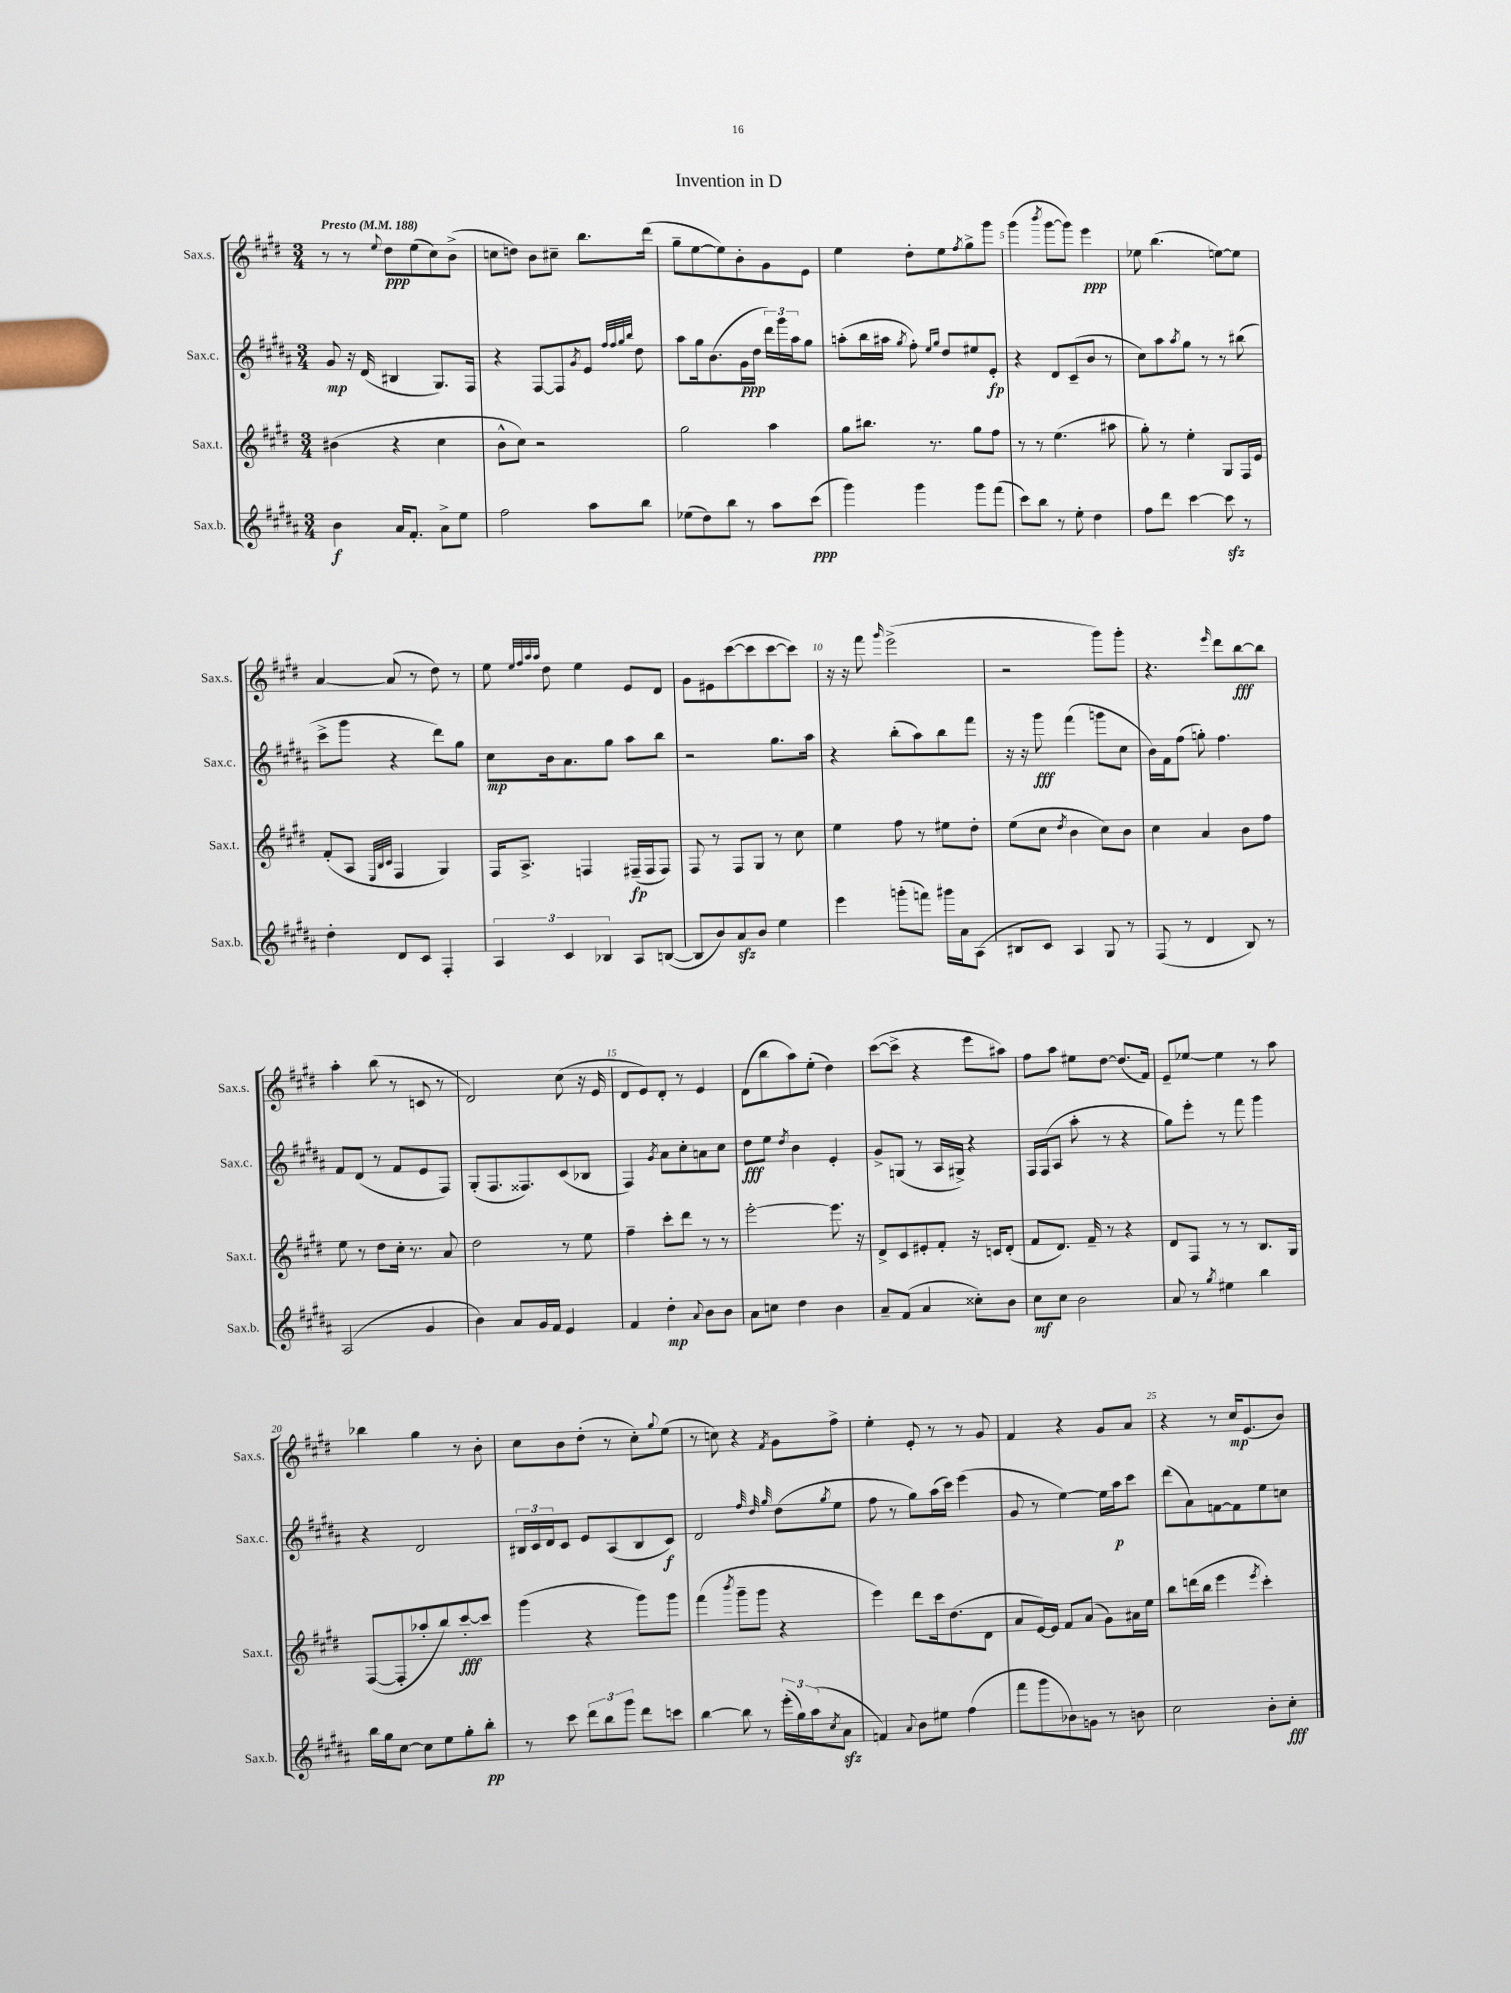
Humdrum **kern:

**kern	**kern	**kern	**kern
*staff4	*staff3	*staff2	*staff1
*clefG2	*clefG2	*clefG2	*clefG2
*k[f#c#g#d#a#]	*k[f#c#g#d#]	*k[f#c#g#d#a#]	*k[f#c#g#d#]
*M3/4	*M3/4	*M3/4	*M3/4
*MM188	*MM188	*MM188	*MM188
4b\	(4b#\	8g#/	8r
.	.	16r	8r
.	.	(16d#/	.
.	.	.	8qqee/
16a#/LK	4r	4B#/	8dd#\L
8.f#'/J	.	.	.
.	.	.	(8ee\
8a#^\L	4cc#\	8.G#/L)	8cc#\)
8ee\J	.	.	(8b^\J
.	.	16F#/Jk	.
=	=	=	=
2ff#\	8b^^\L	4r	8cc\L
.	8cc#\J)	.	8dd\J)
.	2r	[8F#/L	8b\L
.	.	8F#/]	8cc#~\J
.	.	8qg#/	.
8aa#\L	.	8e/J	8.bb\L
.	.	32qqff#/LLL	.
.	.	32qqff#/	.
.	.	32qqgg#/	.
.	.	32qqbb/JJJ	.
8bb\J	.	8dd#\	.
.	.	.	(16ddd#\Jk
=	=	=	=
(8ee-\L	2gg#\	8aa#\L	8gg#~\L
8dd#\)	.	16gg#\k	[8ee\
.	.	(8.b\	.
8bb\J	.	.	8ee\])
8r	.	16g#\L	8b'\
.	.	16dd#\JJ	.
8aa#\L	4aa\	24ddd#\LL)	8g#\
.	.	24ggg#\	.
.	.	24aa#\J	.
(8ccc#\J	.	8gg#\J	8e\J
=	=	=	=
4ggg#\)	8gg#\L	(8aa'\L	4ee\
.	8.bb#\J	16bb\L	.
.	.	16aa#\JJ	.
.	.	8qgg#/	.
4ggg#\	.	8ff#'\)	8dd#'\L
.	8.r	.	.
.	.	16qqee/LL	.
.	.	16qqgg#/JJ	.
.	.	8dd#/L	8ee\
.	.	.	8qff#/
8ggg#\L	8gg#\L	8ee#/	8gg#^\
(8fff#\J	8ff#\J	8e'/J	8ggg#\J
=	=	=	=
8ccc#\L)	8r	4r	(4ggg#\
8bb\J	8r	.	.
.	.	.	8qbbb/
8r	(4.ee\	8d#/L	[8ggg#\L
8ee'\	.	(8c#~/	8ggg#\]J)
4dd#\	.	8b/J	4eee\
.	8aa#\	8r	.
=	=	=	=
8ff#\L	8gg#'\)	8cc#\L)	8ee-\
8ddd#\J	8r	8aa#\	(4.bb\
.	.	8qaa#/	.
[4ccc#\	4ee'\	8gg#\J	.
.	.	8r	.
8ccc#\]	8G#/L	8r	[8ee\L)
8r	16F#/L	(8bb#\	8ee\]J
.	16e/JJ	.	.
=	=	=	=
4dd#'\	(8f#'/L	8ccc#^\L	[4a/
.	8A/J	8ggg#\J	.
.	32qqE/LLL	.	.
.	32qqB/	.	.
.	32qqc#/JJJ	.	.
8d#/L	4F#/	4r	(8a/]
8c#/J	.	.	8r
4F#'/	4G#/)	8ddd#\L)	8dd#\)
.	.	8gg#\J	8r
=	=	=	=
6A#/	16F#/LK	8cc#\L	8ee\
.	8.A^/J	.	.
.	.	.	32qqee/LLL
.	.	.	32qqff#/
.	.	.	32qqaa/
.	.	.	32qqaa/JJJ
.	.	16b\k	8dd#\
6c#/	.	.	.
.	.	8.a#\	.
.	4F/	.	4ee\
6B-/	.	.	.
.	.	8gg#\J	.
8A#/L	(16F#~/LL	8aa#\L	8e/L
.	16F#/J	.	.
([8B/J	8F#/J)	8bb\J	8d#/J
=	=	=	=
8B/]L	8F#/	2r	8g#\L
8b/)	8r	.	8e#\
8a#/	8F#/L	.	([8ccc#\
8b/J	8G#/J	.	8ccc#\]
4ee\	8r	8.gg#\L	[8ccc#\
.	8cc#\	.	8ccc#\]J)
.	.	16aa#\Jk	.
=	=	=	=
4eee\	4ee\	4r	16r
.	.	.	16r
.	.	.	8fff#\
.	.	.	16qqggg#/
(8ggg'\L	8ff#\	(8bb'\L	(2eee^\
8fff\J)	8r	8aa#\)	.
16ggg#\LL	8ee#\L	8bb\	.
16a#\J	.	.	.
(8A#\J	8dd#'\J	8fff#\J	.
=	=	=	=
8B#/L	(8ee\L	16r	2r
.	.	16r	.
8c#/J)	8cc#\J	8ggg#\	.
.	8qdd#/	.	.
4A#/	4b\	(4fff#\	.
8G#/	8cc#\L)	8ggg\L	8ggg#\L)
8r	8b\J	8cc#\J	8ggg#'\J
=	=	=	=
(8F#/	4cc#\	16b\LL)	4.r
.	.	16f#\J	.
8r	.	(8ff#\J	.
4d#/	4a/	8gg'\)	.
.	.	.	16qqeee/
.	.	4.ff#\	8ddd#\L
8B/)	8b\L	.	[8bb\
8r	8ff#\J	.	8bb\]J
=	=	=	=
(2A#/	8ee\	8f#/L	4aa'\
.	8r	(8d#/J	.
.	8dd#\L	8r	(8bb\
.	16cc#'\Jk	8f#/L	8r
.	8.r	.	.
4g#/	.	8e/	8c/
.	8a/	8F#/J)	8r
=	=	=	=
4b\)	2dd#\	(8G#'/L	2d#/)
.	.	8.F#/	.
8a#/L	.	.	.
.	.	8.F##/)	.
16g#/L	.	.	.
16f#/JJ	.	.	.
4e/	8r	(8c#/	(8cc#\
.	8ee\	8B-/J	16r
.	.	.	16e/
=	=	=	=
4f#/	4ff#~\	4F#/)	8d#/L
.	.	.	8e/)
.	.	8qg#/	.
4dd#'\	8ccc#'\L	8a#\L	8d#'/J
.	8ddd#\J	8cc#'\	8r
8qqa#/	.	.	.
8b\L	8r	8a\	4e/
8b\J	8r	8cc#\J	.
=	=	=	=
8a#\L	[2eee'\	8dd#\L	(8d#\L
8cc\J	.	8ee\J	8bb\
.	.	8qdd#/	.
4dd#\	.	4b\	8aa\)
.	.	.	(8ee'\J
4b\	8.eee\]	4e'/	4dd#\)
.	16r	.	.
=	=	=	=
8a#~/L	8d#^/L	8g#^/L	([8ccc#\L
(8f#/J	8c#/	(8G/J	8ccc#^\]J
4a#/	8e#'/	8r	4r
.	8f#'/J	16A#/LL	.
.	.	16G#^/JJ)	.
8cc##'\L)	16r	4r	8eee\L
.	16c/LK	.	.
8b\J	(8d#'/J	.	8aa#\J)
=	=	=	=
8cc#\L	8f#/L	16F#/LL	8ff#\L
.	.	(16F#/J	.
8cc#\J	8.d#/J)	8A#/J	8aa\J
2b\	.	8aa#'\	8ee#\L
.	16f#~/	.	.
.	8r	8r	[8dd#\J
.	4r	4r	(8.dd#/]L
.	.	.	16f#/Jk)
=	=	=	=
8a#/	8d#/L	8gg#\L)	8e~/L
8r	8F#/J	8eee'\J	[8ee-/J
8qgg#/	.	.	.
4ee#\	8r	8r	4ee-\]
.	8r	8fff#\	.
4bb\	8.B/L	4ggg#\	8r
.	.	.	8aa\
.	16G#/Jk	.	.
=	=	=	=
16bb\LL	([8F#/L	4r	4bb-\
16gg#\J	.	.	.
[8cc#\J	8F#'/]	.	.
8cc#\]L	8aa-'/	2d#/	4gg#\
8ee\	8bb/)	.	.
8gg#'\	[8ccc#'/	.	8r
8bb'\J	8ccc#/]J	.	8b'\
=	=	=	=
8r	(4ggg#\	24B#/LL	8cc#\L
.	.	24c#/	.
.	.	24d#/J	.
8ccc#\	.	8c#/J	8b\
12ddd#\L	4r	8e/L	(8dd#'\J
12bb\	.	.	.
.	.	(8A#/	8r
12ggg#\J	.	.	.
8ddd#\L	8ggg#\L)	8B#/	8cc#'\L)
.	.	.	8qqgg#/
8ccc\J	8ggg#\J	8c#/J)	(8ee\J
=	=	=	=
[4bb\	(4fff#\	2d#/	8r
.	.	.	8cc\)
.	8qbbb/	.	.
8bb\]	8ggg#~\L	.	4r
8r	8ggg#\J	.	.
.	.	32qqff#/	.
.	.	32qqdd#/	.
.	.	32qqgg#/	8qf#/
(24eee'\LL	4r	(8dd#\L	8g#\L
24gg#\)	.	.	.
(24aa#\J	.	.	.
8qcc#/	.	8qgg#/	.
8a#\J	.	8ee\J	8ff#^\J
=	=	=	=
4f/)	4eee\)	8ff#\	4ee'\
.	.	8r	.
8qqa#/	.	.	.
8b\L	8ddd#\L	8gg#\L)	8e'/
8ee#\J	16ccc#\k	(16aa#\L	8r
.	(8.dd#\	16ccc#\JJ)	.
(4ff#\	.	(4eee\	8r
.	8d#\J	.	8g#/
=	=	=	=
8fff#\L	8a/L	8g#/	4f#/
8ggg#\	[16e/L)	8r	.
.	16e/]JJ	.	.
8b-\)	8f#/L	[4ee\)	4r
8g\J	(8a/J	.	.
8r	8g#\L)	16ee\]LL	8g#/L
.	.	16aa#\J	.
8b\	16a#\L	8ccc#\J	8a/J
.	16ee\JJ	.	.
=	=	=	=
2cc#\	8bb\L	(8ddd#\L	4r
.	(16ddd\L	8a#\)	.
.	16bb\JJ	.	.
.	4eee\	[8f\	8r
.	.	8f\]	16cc#/LK
.	.	.	(8.e/
.	8qeee/	.	.
8b'\L	4ccc#'\)	8ee\	.
8cc#'\J	.	8cc\J	8b/J)
==	==	==	==
*-	*-	*-	*-
